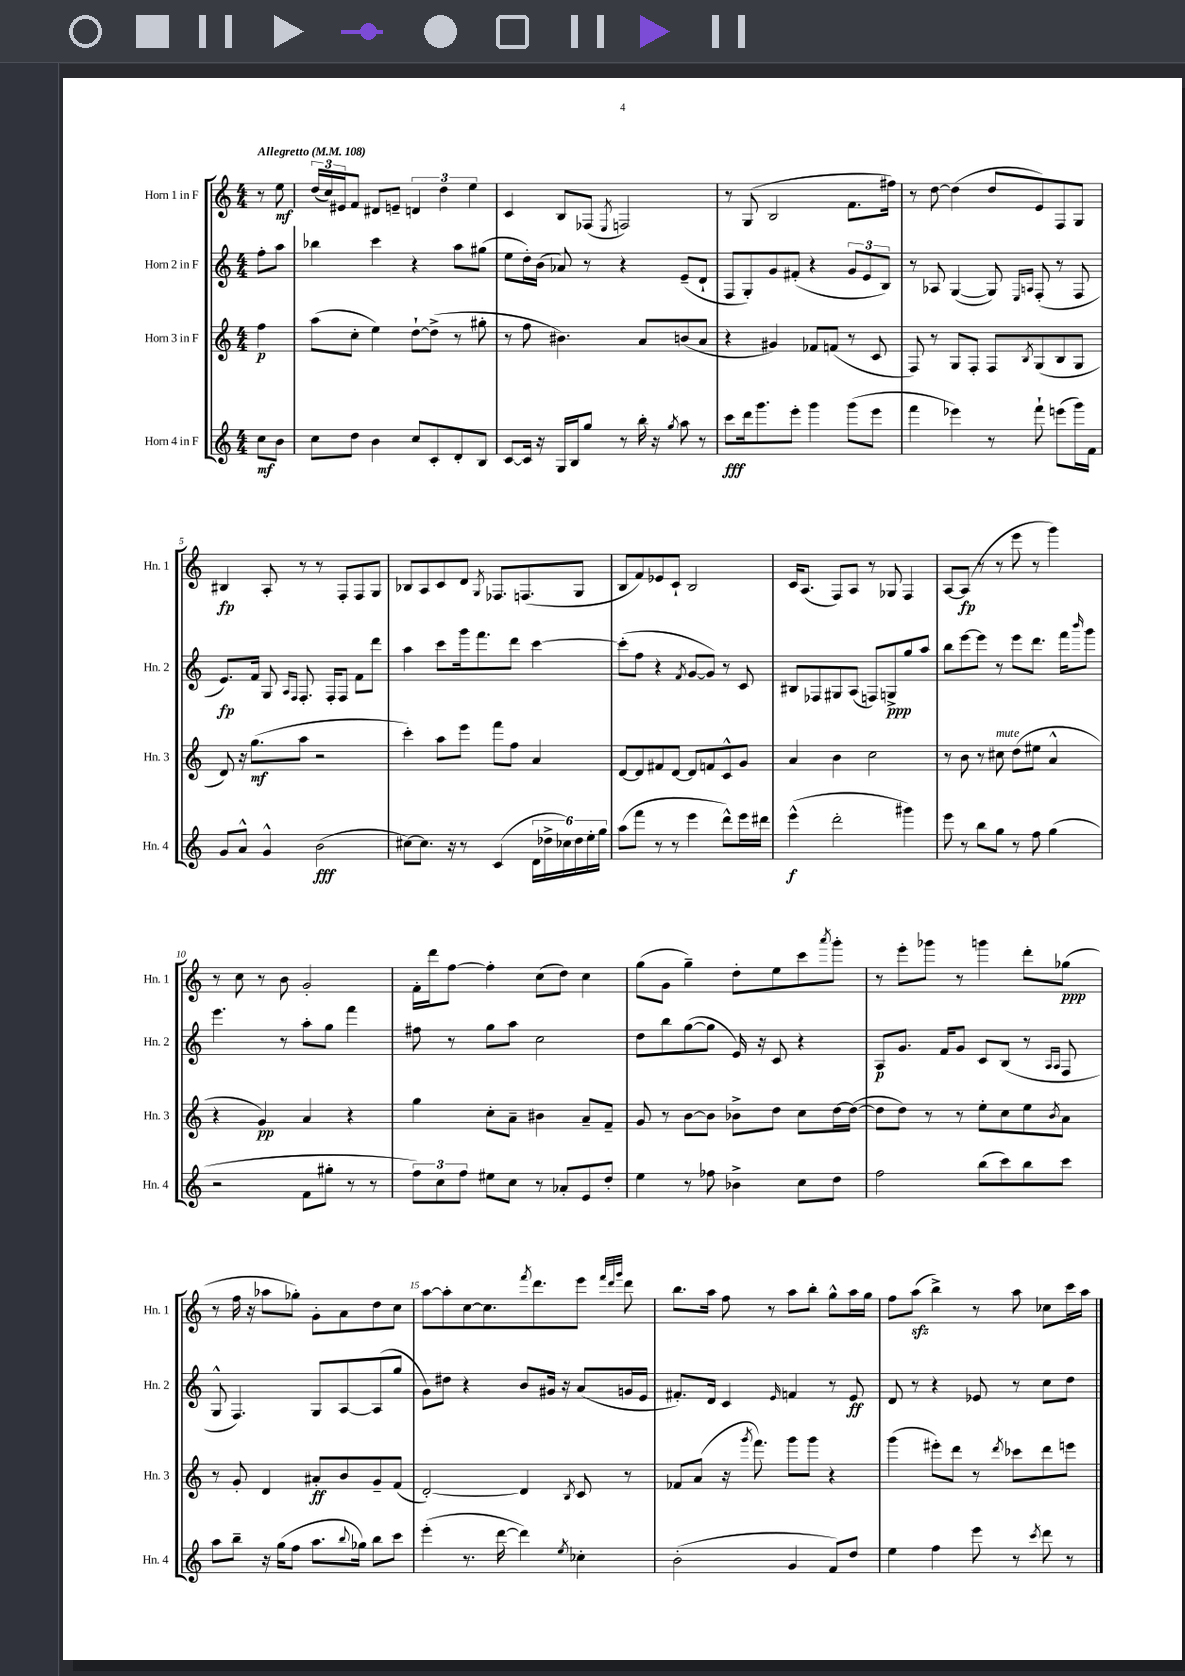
<<
\new StaffGroup <<
\new Staff = "s0" \with { instrumentName = "Horn 1 in F" shortInstrumentName = "Hn. 1" } {
    \clef treble \key c \major \numericTimeSignature \time 4/4 \partial 4 \tempo "Allegretto" 4 = 108
    r8 e''8\mf |
    \tuplet 3/2 { d''16( c''16) eis'16 } f'8 dis'8 e'8-- \tuplet 3/2 { d'4 d''4 e''4 } |
    c'4 b8 fes8( \acciaccatura { e8 } f2) |
    r8 g8( b2 f'8. fis''16) |
    r8 d''8~ d''4( d''8 e'8) f8 g8 |
    bis4\fp a8-. r8 r8 f8-. f8 g8 |
    bes8 a8 c'8 d'8 \acciaccatura { g8 } fes8. f8.( g8 |
    b8 f'8) ees'8 c'8-! b2 |
    c'16 a8.( f8) a8 r8 ges8 f4 |
    a8~ a8\fp( r8 r8 e'''8 r8 g'''4) |
    r8 c''8 r8 b'8 g'2-. |
    f'16-. d'''16 f''8~ f''4-. c''8( d''8) c''4 |
    g''8( g'8 g''4--) d''8-. e''8 c'''8 \acciaccatura { a'''8 } g'''8-. |
    r8 e'''8-. ges'''8 r8 g'''4 d'''8-. ges''8\ppp( |
    r8 f''16 r16 aes''8 ges''8-.) g'8-. a'8 d''8 c''8 |
    a''8~ a''8-. c''8~ c''8. \acciaccatura { f'''8 } d'''8. e'''8 \grace { f'''32 d'''32 g'''32 } d'''8 |
    b''8. a''16 f''8 r8 a''8 b''8-. g''8-^ a''16 g''16 |
    f''8 a''8\sfz( b''4->) r8 a''8 ces''8 c'''16 a''16 \bar "|." |
}
\new Staff = "s1" \with { instrumentName = "Horn 2 in F" shortInstrumentName = "Hn. 2" } {
    \clef treble \key c \major \numericTimeSignature \time 4/4 \partial 4
    f''8-. a''8 |
    bes''4 c'''4 r4 a''8 gis''8( |
    e''8 d''16-.) b'16( aes'8) r8 r4 e'8--( d'8-! |
    f8 g8-.) g'8 fis'8-.( r4 \tuplet 3/2 { g'8 e'8 b8) } |
    r8 aes8 g4~( g8) \grace { e16 a16 } f8-.( r8 f8 |
    e'8.\fp) f'16 g8 \grace { a16 f16 } f8.-. f16-. f8 f'8 d'''8 |
    a''4 c'''8 g'''16 f'''8. d'''8 c'''4~ |
    c'''8-.( f''8 r4 \acciaccatura { f'8 } g'8~ g'8) r8 c'8 |
    bis8 fes8 gis8 a8( f8) g8->\ppp g''8 a''8 |
    b''8 e'''8~ e'''8 r8 e'''8 d'''8. f'''16 \grace { b'''16 } g'''8 |
    e'''4. r8 a''8-. g''8 f'''4 |
    fis''8 r8 g''8 a''8 c''2 |
    d''8 b''8 g''8~( g''8 e'16) r16 c'8 r4 |
    a8\p g'8. f'16 g'8 c'8 b8( r8 \grace { a16 a16 } f8 |
    g8-^ f4.) g8 a8~ a8( g''8 |
    g'8) dis''8 r4 b'8 gis'16 r16 a'8( g'16 e'16 |
    fis'8.-.) d'16 c'4 \grace { e'16 } f'4 r8 e'8\ff |
    d'8 r8 r4 ees'8 r8 c''8 d''8 \bar "|." |
}
\new Staff = "s2" \with { instrumentName = "Horn 3 in F" shortInstrumentName = "Hn. 3" } {
    \clef treble \key c \major \numericTimeSignature \time 4/4 \partial 4
    f''4\p |
    a''8( c''8-. e''4) d''8~-! d''8->( r8 gis''8-. |
    r8 f''8 bis'4.) a'8 b'8( a'8 |
    r4 gis'4) fes'8 f'8( r8 c'8 |
    f8) r8 g8 f8-. f8 \acciaccatura { b8 } g8( b8 g8 |
    d'8) r16 g''8.\mf( a''8 r2 |
    c'''4-.) a''8 e'''8 f'''8 f''8 a'4 |
    d'8~ d'8 fis'8 d'8~ d'8 f'8 c'8-^ g'8 |
    a'4 b'4 c''2 |
    r8 b'8 r8 cis''8^\markup { \italic "mute" } d''8( eis''8 a'4-^ |
    r4 g'4\pp) a'4 r4 |
    g''4 c''8-. a'8-- bis'4 a'8-- f'8-- |
    g'8 r8 b'8~ b'8 bes'8-> d''8 c''8 d''16~ d''16~( |
    d''8 d''8) r8 r8 e''8-. c''8 e''8 \acciaccatura { b'8 } a'8 |
    r8 g'8-. d'4 ais'8-.\ff b'8 g'8-- f'8( |
    d'2~-.) d'4 \acciaccatura { b8 } c'8 r8 |
    fes'8 a'8( r16 \acciaccatura { g'''8 } f'''8.) g'''8 g'''8 r4 |
    g'''4( eis'''8-.) d'''8 r8 \acciaccatura { d'''8 } ces'''8 d'''8 e'''8 \bar "|." |
}
\new Staff = "s3" \with { instrumentName = "Horn 4 in F" shortInstrumentName = "Hn. 4" } {
    \clef treble \key c \major \numericTimeSignature \time 4/4 \partial 4
    c''8\mf b'8 |
    c''8 d''8 b'4 c''8 c'8-. d'8-. b8 |
    c'8~ c'16 r16 g16 b16 g''8 r8 b''16-. r16 \acciaccatura { g''8 } a''8 r8 |
    c'''8\fff d'''16 g'''8. e'''8-. g'''4 g'''8( e'''8 |
    f'''4 ees'''4) r8 f'''8-! e'''8( g'''16) f'16 |
    g'8 a'8-^ g'4-^ b'2\fff( |
    cis''8~) cis''8. r16 r8 c'4( \tuplet 6/4 { d'16 des''16-> ces''16) des''16 e''16-. g''16 } |
    a''8( f'''8 r8 r8 e'''4 d'''8-^) e'''16 dis'''16 |
    e'''4-^\f( d'''2-. gis'''4) |
    e'''8 r8 b''8 g''8 r8 f''8 g''4( |
    r2 f'8 gis''8-. r8 r8 |
    \tuplet 3/2 { f''8) c''8 f''8 } eis''8 c''8 r8 aes'8-. e'8 d''8-. |
    e''4 r8 fes''8 bes'4-> c''8 d''8 |
    f''2 b''8( c'''8) b''8 c'''8 |
    a''8 b''8-- r16 g''16( f''8 a''8. \appoggiatura { b''8 } ges''16) b''8 c'''8 |
    e'''4-.( r8. d'''16~ d'''4) \acciaccatura { e''8 } ces''4-. |
    b'2-.( g'4 f'8) d''8 |
    e''4 f''4 e'''8 r8 \acciaccatura { c'''8 } d'''8 r8 \bar "|." |
}
>>
>>
\layout { \context { \Score \override BarNumber.break-visibility = ##(#f #t #t) barNumberVisibility = #(every-nth-bar-number-visible 5) } }
